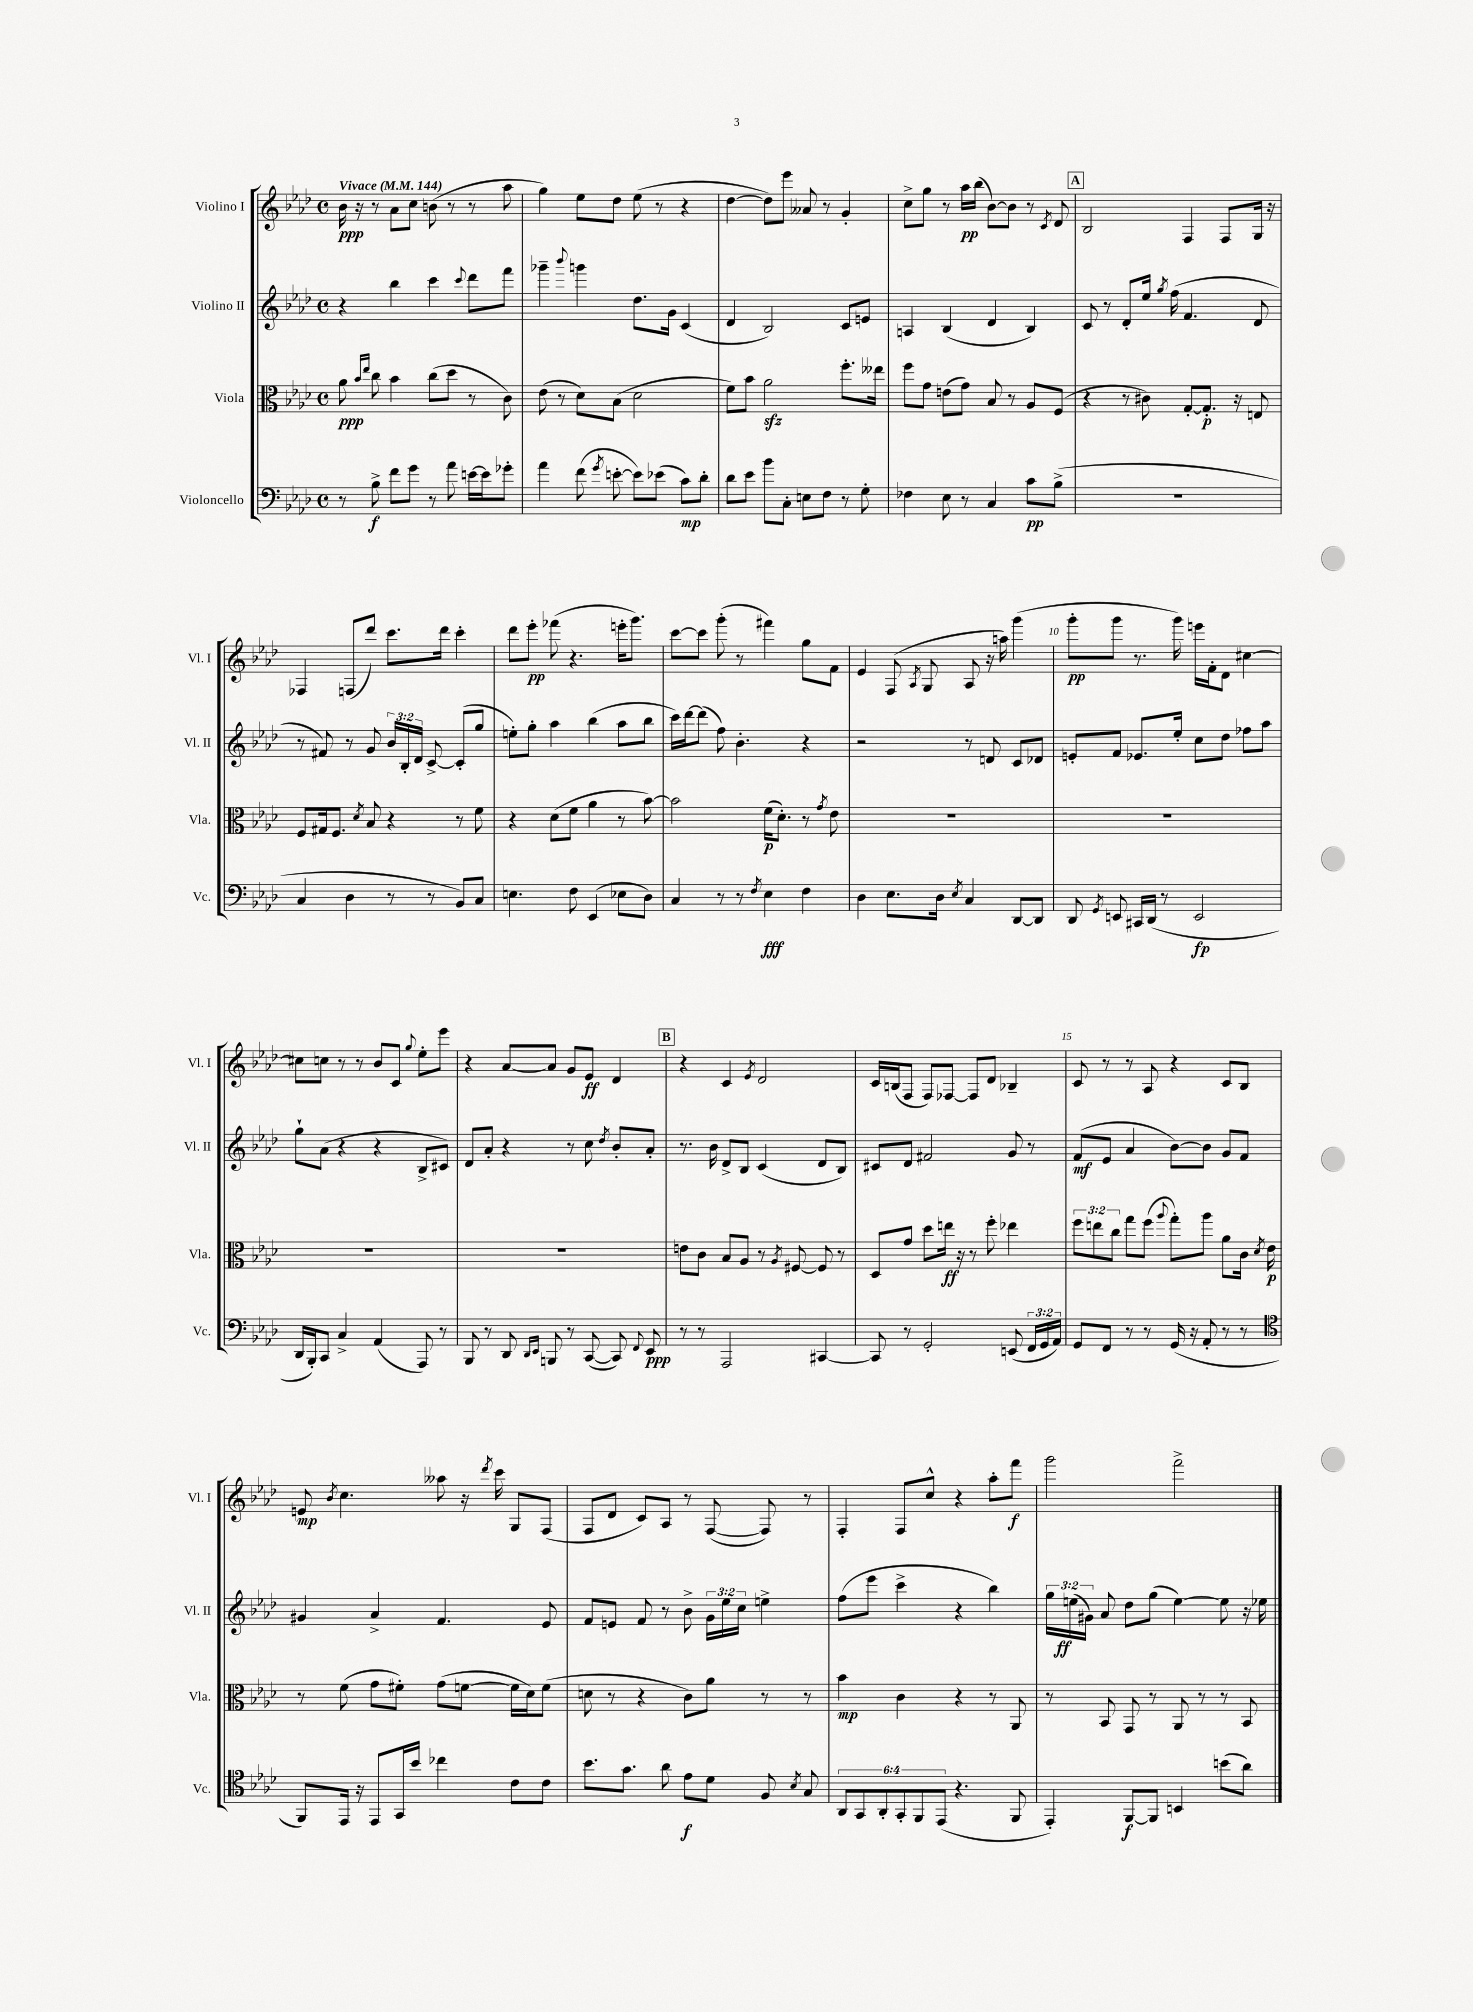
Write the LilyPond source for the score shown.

<<
\new StaffGroup <<
\new Staff = "s0" \with { instrumentName = "Violino I" shortInstrumentName = "Vl. I" } {
    \clef treble \key aes \major \defaultTimeSignature \time 4/4 \tempo "Vivace" 4 = 144
    \autoBeamOff bes'16\ppp r16 r8 aes'8[ c''8] b'8( r8 r8 aes''8 |
    g''4) ees''8[ des''8] ees''8( r8 r4 |
    des''4~ des''8[) ees'''8] aeses'8 r8 g'4-. |
    c''8[-> g''8] r8 aes''16[\pp bes''16]( bes'8[~) bes'8] r8 \acciaccatura { c'8 } des'8 |
    \mark \markup { \box "A" } bes2 f4 f8[ g16] r16 |
    fes4 f8[( des'''8]) c'''8.[ des'''16] c'''4-. |
    des'''8[ ees'''8]-.\pp fes'''8( r4. e'''16[-. g'''8.]) |
    c'''8[~ c'''8] g'''8-.( r8 fis'''4) g''8[ f'8] |
    ees'4 f8( \acciaccatura { aes8 } g8 aes8 r16 a''16) g'''4( |
    g'''8[-.\pp g'''8] r8. g'''16) e'''16[ f'16-. des'8] cis''4~ |
    cis''8[ c''8] r8 r8 bes'8[ c'8] \appoggiatura { g''8 } ees''8[-. ees'''8] |
    r4 aes'8[~ aes'8] g'8[ ees'8]\ff des'4 |
    \mark \markup { \box "B" } r4 c'4 \acciaccatura { ees'8 } des'2 |
    c'16[ b16( f8] f8[) fes8]~ fes8[ des'8] bes4-- |
    c'8 r8 r8 aes8 r4 c'8[ bes8] |
    e'8\mp \acciaccatura { bes'8 } c''4. aeses''8 r16 \acciaccatura { des'''8 } c'''16 g8[ f8]( |
    f8[ des'8] c'8[) aes8] r8 f8~( f8) r8 |
    f4-. f8[ c''8]-^ r4 aes''8[-. f'''8]\f |
    g'''2 f'''2-> \bar "|." |
}
\new Staff = "s1" \with { instrumentName = "Violino II" shortInstrumentName = "Vl. II" } {
    \clef treble \key aes \major \defaultTimeSignature \time 4/4 \override Staff.TupletNumber.text = #tuplet-number::calc-fraction-text
    \autoBeamOff r4 bes''4 c'''4 \appoggiatura { c'''8 } des'''8[ f'''8] |
    ges'''4-- \appoggiatura { bes'''8 } g'''4 des''8.[ g'16] c'4( |
    des'4 bes2) c'8[ e'8] |
    a4 bes4( des'4 bes4) |
    \mark \markup { \box "A" } c'8 r8 des'8[-. ees''16] \acciaccatura { g''8 } f''16( f'4. des'8 |
    r8 fis'8) r8 g'8 \tuplet 3/2 { bes'16[ bes16-. des'16] } c'8~-> c'8[-.( g''8] |
    e''8[-.) g''8]-. aes''4 bes''4( aes''8[ bes''8] |
    c'''16[) des'''16~ des'''8]( f''8) bes'4.-. r4 |
    r2 r8 d'8 c'8[ des'8] |
    e'8[-. f'8] ees'8.[ ees''16]-. c''8[ des''8] fes''8[ aes''8] |
    g''8[-! aes'8]( r4 r4 bes8[-> cis'8]) |
    des'8[ aes'8]-. r4 r8 c''8 \acciaccatura { des''8 } bes'8[-. aes'8]-. |
    \mark \markup { \box "B" } r8. bes'16 des'8[-> bes8] c'4( des'8[ bes8]) |
    cis'8[ des'8] fis'2 g'8 r8 |
    f'8[\mf( ees'8] aes'4 bes'8[~) bes'8] g'8[ f'8] |
    gis'4 aes'4-> f'4. ees'8 |
    f'8[ e'8] f'8 r8 bes'8-> \tuplet 3/2 { g'16[ ees''16 c''16] } e''4-> |
    f''8[( ees'''8] c'''4-> r4 bes''4) |
    \tuplet 3/2 { g''16[ e''16\ff( gis'16]) } aes'8 des''8[ g''8]( e''4~) e''8 r16 ees''16 \bar "|." |
}
\new Staff = "s2" \with { instrumentName = "Viola" shortInstrumentName = "Vla." } {
    \clef alto \key aes \major \defaultTimeSignature \time 4/4 \override Staff.TupletNumber.text = #tuplet-number::calc-fraction-text
    \autoBeamOff aes'8\ppp \grace { bes'16[ ees''16] } c''8 bes'4 c''8[( des''8] r8 c'8) |
    ees'8( r8 des'8[) bes8]( des'2 |
    f'8[) bes'8] aes'2\sfz f''8.[-. eeses''16] |
    f''8[ g'8] e'8[( g'8]) bes8 r8 aes8[ f8]( |
    \mark \markup { \box "A" } r4 r8 cis'8) g8[~-. g8.]-.\p r16 e8 |
    f8[ gis16 f8.] \acciaccatura { des'8 } bes8 r4 r8 f'8 |
    r4 des'8[( f'8] aes'4 r8 bes'8~) |
    bes'2 f'16[\p( des'8.]-.) r8 \acciaccatura { g'8 } ees'8 |
    R1 |
    R1 |
    R1 |
    R1 |
    \mark \markup { \box "B" } e'8[ c'8] bes8[ aes8] r8 \acciaccatura { aes8 } fis8~ fis8 r8 |
    des8[ g'8] des''8[ e''16]\ff r16 r8 f''8-. ees''4 |
    \tuplet 3/2 { f''8[ e''8 c''8] } g''8[ f''8]( \appoggiatura { aes''8 } g''8[-.) aes''8] aes'8[ c'16] \acciaccatura { des'8 } ees'16\p |
    r8 f'8( g'8[ fis'8]-.) g'8[( f'8]~ f'16[ des'16) f'8]( |
    d'8 r8 r4 c'8[) aes'8] r8 r8 |
    bes'4\mp c'4 r4 r8 aes,8 |
    r8 bes,8 g,8 r8 aes,8 r8 r8 bes,8 \bar "|." |
}
\new Staff = "s3" \with { instrumentName = "Violoncello" shortInstrumentName = "Vc." } {
    \clef bass \key aes \major \defaultTimeSignature \time 4/4 \override Staff.TupletNumber.text = #tuplet-number::calc-fraction-text
    \autoBeamOff r8 bes8->\f f'8[ g'8] r8 aes'8 e'16[~ e'16 ges'8]-. |
    aes'4 f'8( \acciaccatura { g'8 } e'8~-. e'8[) ees'8]( c'8[\mp) des'8]-. |
    des'8[ ees'8] bes'8[ c8]-. e8[ f8] r8 g8-. |
    fes4 ees8 r8 c4 c'8[\pp bes8]->( |
    \mark \markup { \box "A" } R1 |
    c4 des4 r8 r8 bes,8[) c8] |
    e4. f8 ees,4( ees8[ des8]) |
    c4 r8 r8 \acciaccatura { f8 } ees4\fff f4 |
    des4 ees8.[ des16] \acciaccatura { ees8 } c4 des,8[~ des,8] |
    des,8 \acciaccatura { g,8 } e,8 cis,16[ des,16]( r8 e,2\fp |
    des,16[ bes,,16-.) c,8] c4-> aes,4( aes,,8) r8 |
    bes,,8 r8 des,8 \grace { des,16[ ees,16] } b,,8 r8 c,8~( c,8) \appoggiatura { f,8 } ees,8\ppp |
    \mark \markup { \box "B" } r8 r8 aes,,2 cis,4~ |
    cis,8 r8 g,2-. e,8( \tuplet 3/2 { f,16[ g,16 aes,16]) } |
    g,8[ f,8] r8 r8 g,16( r16 aes,8-. r8 r8 |
    \clef tenor f,8[) ees,16] r16 ees,8[ g,16 bes'16] ces''4 c'8[ c'8] |
    bes'8.[ g'8.] aes'8 ees'8[\f des'8] f8 \acciaccatura { bes8 } g8 |
    \tuplet 6/4 { aes,8[ g,8 aes,8-. g,8-. f,8 ees,8]( } r4. f,8 |
    ees,4-.) f,8[~\f f,8] b,4 b'8[( aes'8]) \bar "|." |
}
>>
>>
\layout { \context { \Score \override BarNumber.break-visibility = ##(#f #t #t) barNumberVisibility = #(every-nth-bar-number-visible 5) } }
